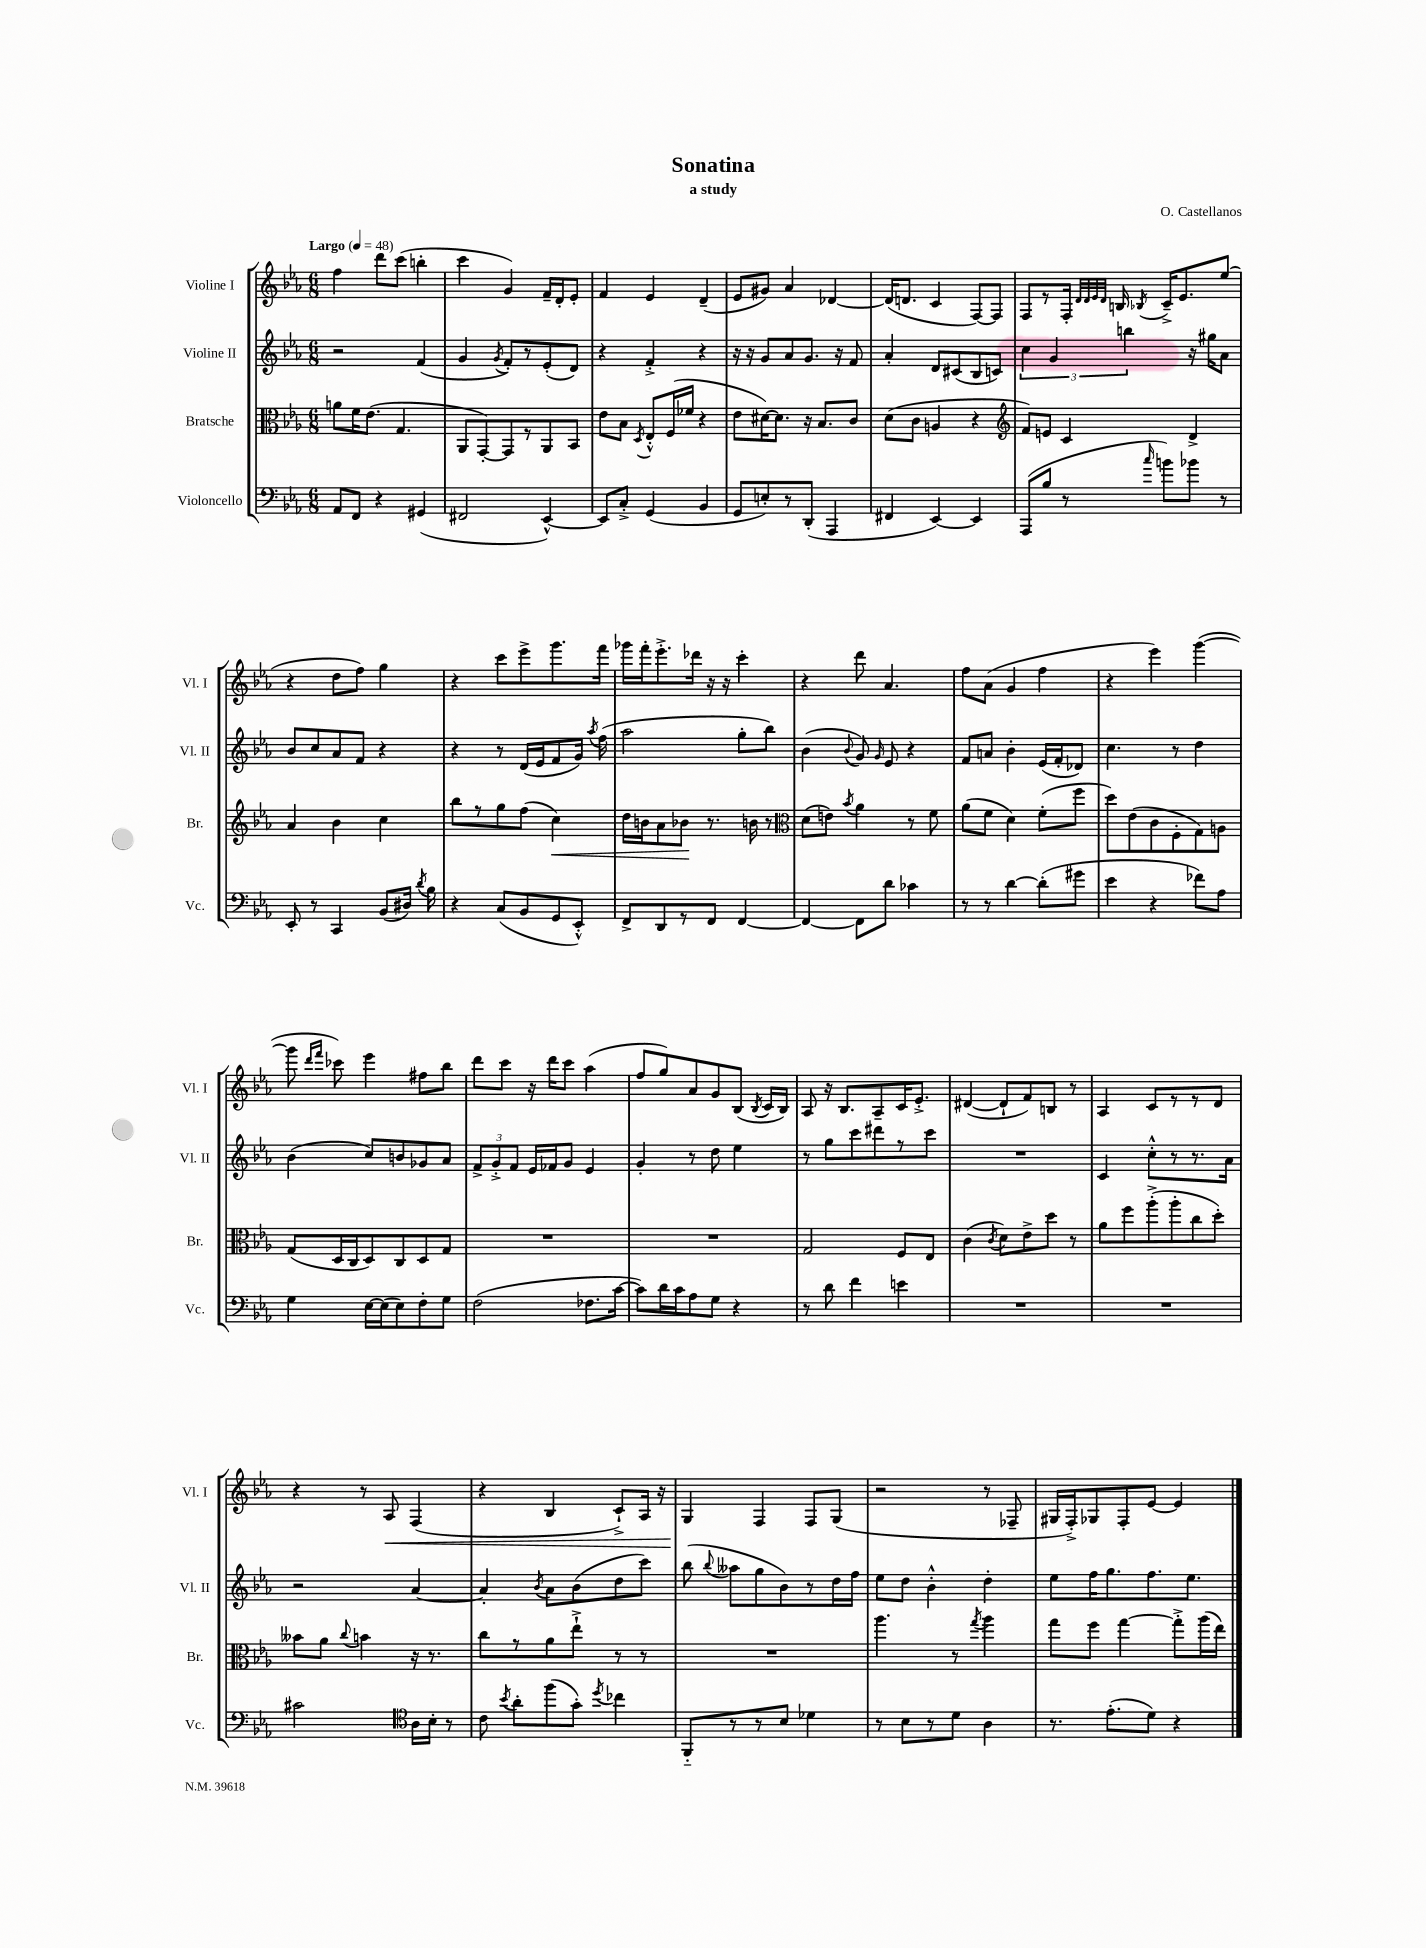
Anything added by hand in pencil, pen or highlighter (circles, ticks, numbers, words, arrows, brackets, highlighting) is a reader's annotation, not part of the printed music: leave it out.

**kern	**kern	**kern	**kern
*staff4	*staff3	*staff2	*staff1
*clefF4	*clefC3	*clefG2	*clefG2
*k[b-e-a-]	*k[b-e-a-]	*k[b-e-a-]	*k[b-e-a-]
*M6/8	*M6/8	*M6/8	*M6/8
*MM48	*MM48	*MM48	*MM48
8AA-	8a	2r	4ff
8FF	16f	.	.
.	(8.e-	.	.
4r	.	.	8ddd
.	4.G	.	(8ccc
(4GG#	.	(4f	4bb'
=	=	=	=
2FF#	8AA-	4g	4ccc
.	[8GG')	.	.
.	.	8qg	.
.	8GG]	8f')	4g)
.	8r	8r	.
[4EE-^^)	8AA-	(8e-'	16f~
.	.	.	16d'
.	8BB-	8d)	8e-'
=	=	=	=
8EE-]	8e-	4r	4f
8C'^	8B-	.	.
.	8qD	.	.
(4GG	8E-'^^	4f'^	4e-
.	(16F	.	.
.	16f-	.	.
4BB-	4r	4r	(4d~
=	=	=	=
8GG	8e-	16r	8e-
.	.	16r	.
8E')	[16d#)	8g	8g#)
.	8.d#]	.	.
8r	.	8a-	4a-
(8DD'	16r	8.g	.
.	8.B-	.	.
4AAA-	.	.	[4d-
.	.	16r	.
.	8c	8f	.
=	=	=	=
4FF#	(8d	4a-'	(16d-]
.	.	.	8.d
.	8c	.	.
[4EE-)	4A	8d	4c
.	.	(8c#	.
4EE-]	4r	8B-	[8F)
.	.	8c)	8F]
=	=	=	=
*	*clefG2	*	*
(8AAA-	8f)	6cc	8F
8B-	8e	.	8r
.	.	6g	.
8r	4c	.	16F'
.	.	.	32qqd
.	.	.	32qqd
.	.	.	32qqe-
.	.	.	32qqd
.	.	.	16B
.	.	6bb	.
16qqcc	.	.	8qB-
8b)	.	.	16c~^
.	.	.	8.e-
8b-	4d^	16r	.
.	.	16gg#	.
8r	.	8a-	(8ee-
=	=	=	=
8EE-'	4a-	8b-	4r
8r	.	8cc	.
4CC	4b-	8a-	8dd
.	.	8f	8ff)
(8BB-	4cc	4r	4gg
16D#)	.	.	.
8qd	.	.	.
16B-	.	.	.
=	=	=	=
4r	8bb-	4r	4r
.	8r	.	.
(8C	8gg	8r	8ccc
8BB-	(8ff	(16d	8eee-^
.	.	16e-	.
8GG	4cc)	8f	8.ggg
8EE-'^^)	.	16g)	.
.	.	8qaa-	.
.	.	(16ff	16fff
=	=	=	=
8FF^	16dd	2aa-	16ggg-
.	16b	.	16fff'
8DD	8a-	.	8.eee-'^
8r	8b-	.	.
.	.	.	16ddd-
8FF	8.r	.	16r
.	.	.	16r
[4FF	.	8gg'	4ccc'
.	16b	.	.
.	8r	8bb-)	.
=	=	=	=
*	*clefC3	*	*
4FF_	(8d	(4b-	4r
.	8e)	.	.
.	8qb-	8qqb-	.
8FF]	4a-	8g)	8ddd
.	.	16qqg	.
8d	.	8e-	4.a-
4c-	8r	4r	.
.	8f	.	.
=	=	=	=
8r	(8a-	8f	8ff
8r	8f	8a	(8a-
[4d	4d)	4b-'	4g
(8d']	(8f'	(16e-	4ff
.	.	16f'	.
8g#	8ff	8d-)	.
=	=	=	=
4e-	8dd)	4.cc	4r
.	(8e-	.	.
4r	8c	.	4eee-)
.	8F'	8r	.
8f-)	8G)	4dd	([4ggg
8A-	8A	.	.
=	=	=	=
4G	(8G	(4b-	8ggg]
.	.	.	16qqddd
.	.	.	16qqfff
.	16D	.	8ccc-)
.	16C	.	.
[16E-	8D)	8cc)	4eee-
(16E-]	.	.	.
8E-)	8C	8b	.
8F'	8D	8g-	8ff#
8G	8G	8a-	8bb-
=	=	=	=
(2F	2.r	12f^	8ddd
.	.	12g'^	.
.	.	.	8ccc
.	.	12f	.
.	.	16e-	16r
.	.	16f-	16ddd
.	.	8g	8ccc
8.F-	.	4e-	(4aa-
[16c	.	.	.
=	=	=	=
8c])	2.r	4g'	8ff
16d	.	.	8gg)
16c	.	.	.
8A-	.	8r	8a-
8G	.	8dd	8g
4r	.	4ee-	(8B-
.	.	.	8qB-
.	.	.	16c
.	.	.	16B-)
=	=	=	=
8r	2G	8r	8A-
8d	.	8gg	16r
.	.	.	8.B-
4f	.	8ccc	.
.	.	8ddd#	8A-~
4e	8F	8r	16c
.	.	.	8.e-'^
.	8E-	8ccc	.
=	=	=	=
2.r	(4c	2.r	([4d#
.	8qc	.	.
.	8d)	.	8d#`]
.	8e-^	.	8f)
.	8dd	.	8B
.	8r	.	8r
=	=	=	=
2.r	8a-	4c	4A-
.	8ff	.	.
.	(8aa-'^	8cc'^^	8c
.	8aa-'	8r	8r
.	8cc	8.r	8r
.	8dd')	.	8d
.	.	16a-	.
=	=	=	=
2c#	8b--	2r	4r
.	8a-	.	.
.	8qqcc	.	.
.	4b	.	8r
.	.	.	8A-
*clefC4	*	*	*
16A-	16r	[4a-	(4F
16B-'	8.r	.	.
8r	.	.	.
=	=	=	=
8c	8cc	4a-']	4r
8qb-	.	.	.
8a-'	8r	.	.
.	.	8qb-	.
(8ff	8a-	8a-	4B-
8g')	8ee-`^	(8b-	.
8qdd	.	.	.
4cc-	8r	8dd	8c`^)
.	8r	8ccc)	16A-
.	.	.	16r
=	=	=	=
8FF'~	2.r	(8bb-	4G
.	.	8qqbb-	.
8r	.	8aa--	.
8r	.	8gg	4F
8B-	.	8b-)	.
4d-	.	8r	8F
.	.	16dd	(8G
.	.	16ff	.
=	=	=	=
8r	4.aa-	8ee-	2r
8B-	.	8dd	.
8r	.	4b-'^^	.
8d	8r	.	.
.	8qgg	.	.
4A-	4aa-	4dd'	8r
.	.	.	8F-~
=	=	=	=
8.r	8gg	8ee-	16G#
.	.	.	16F'^)
.	8ff	16ff	8G-
(8.e-'	.	8.gg	.
.	[4gg	.	8F'
8d)	.	8.ff	[8e-
4r	8gg'^]	.	4e-]
.	.	8.ee-	.
.	(16aa-	.	.
.	16ee-)	.	.
==	==	==	==
*-	*-	*-	*-
